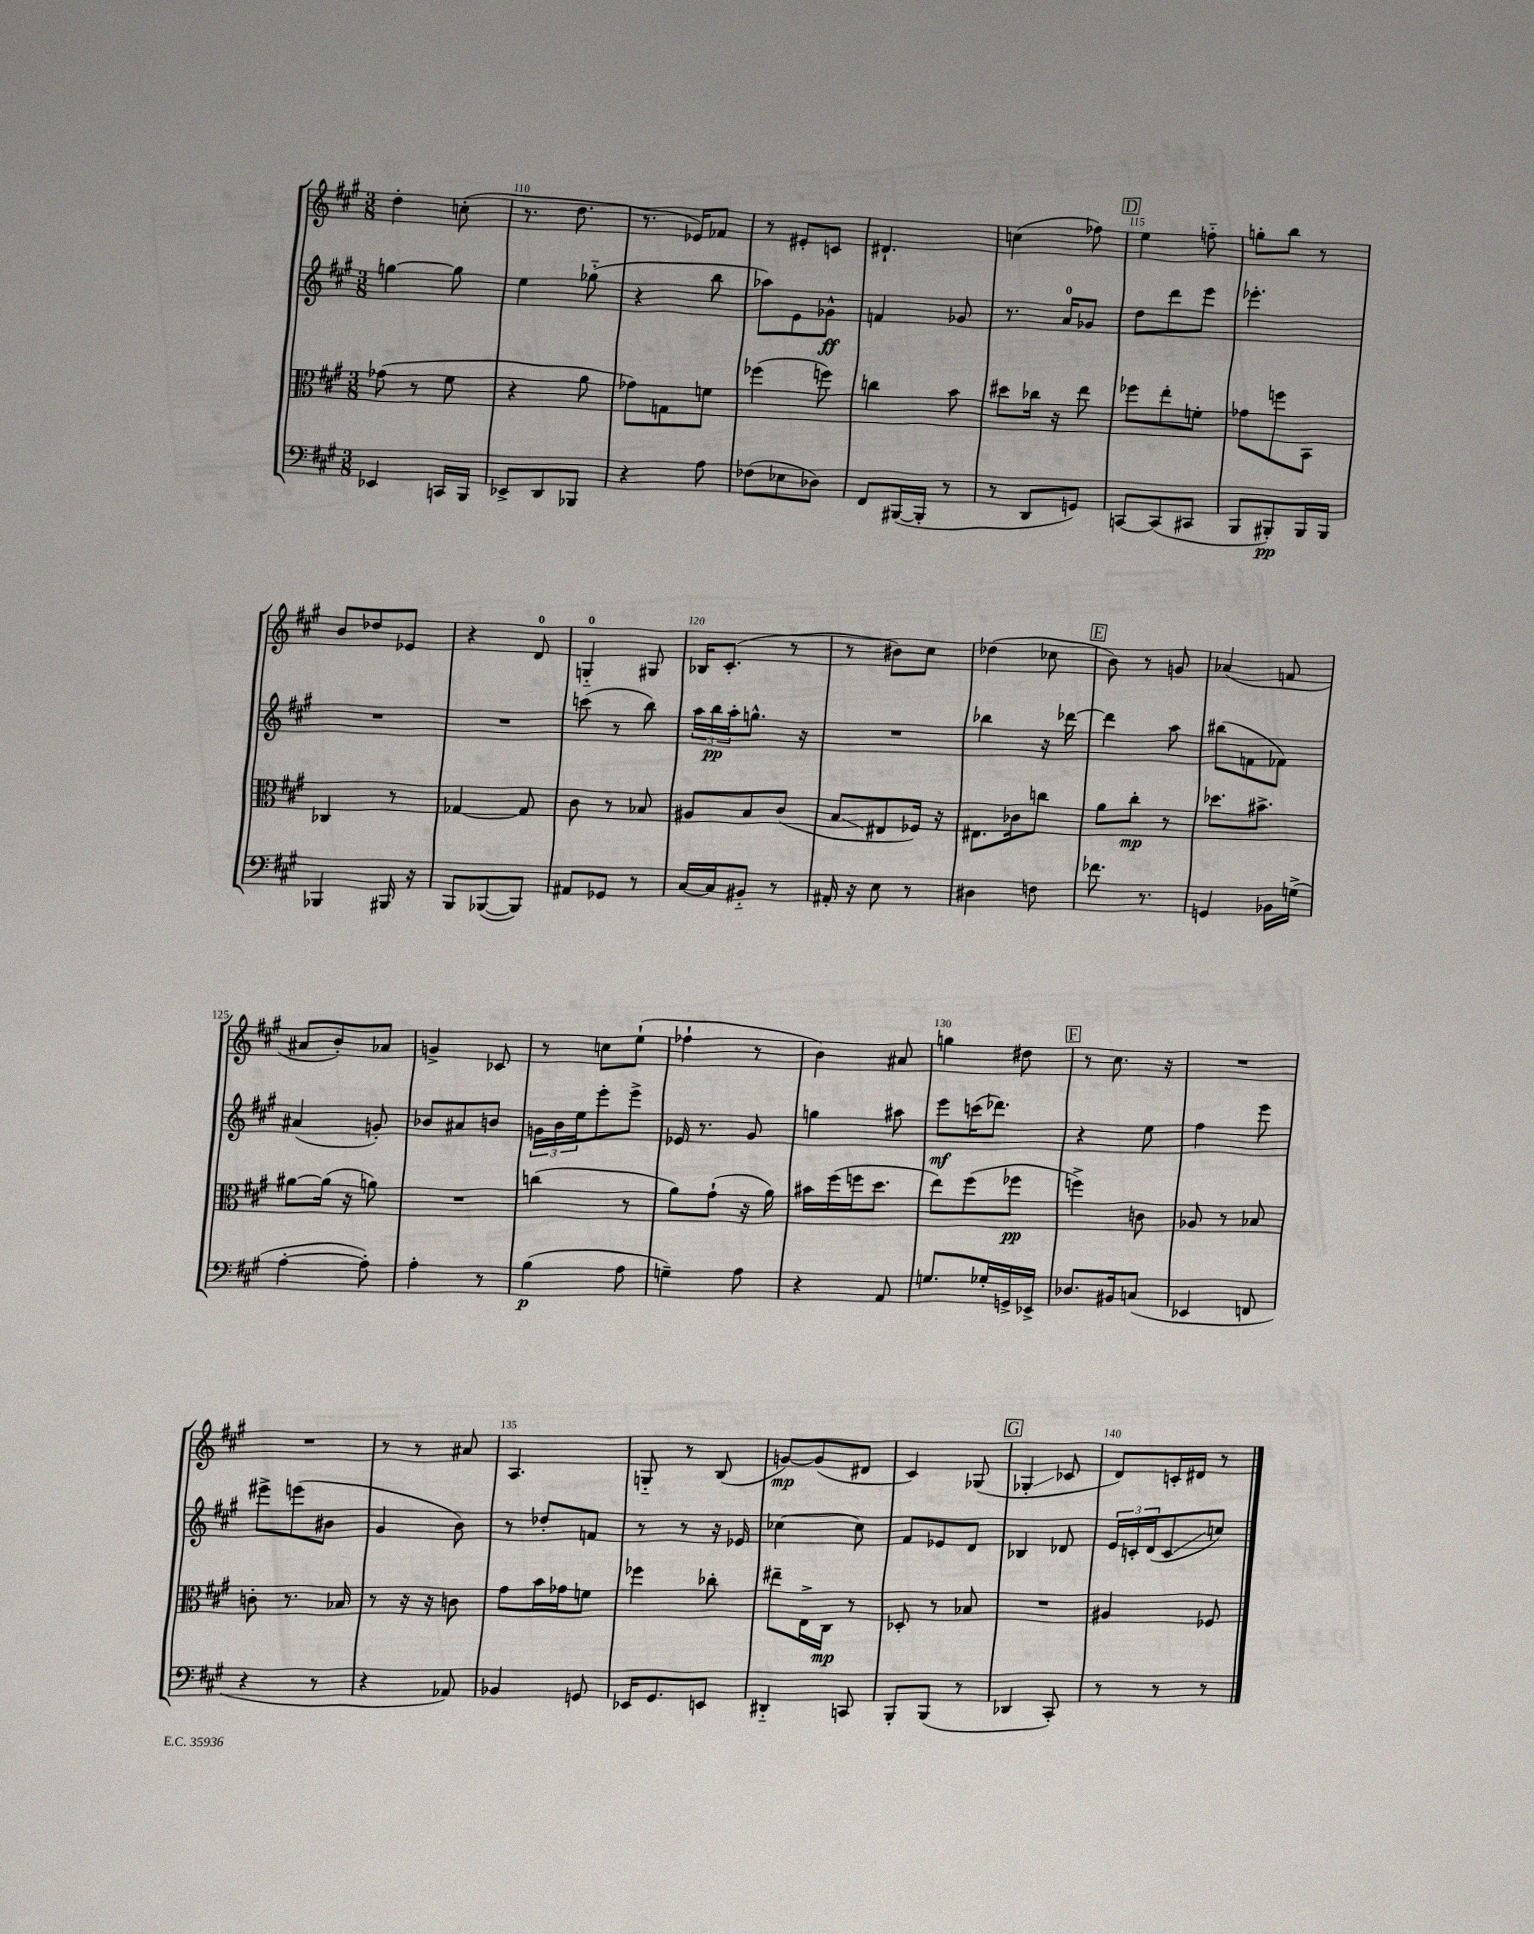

**kern	**kern	**kern	**kern
*staff4	*staff3	*staff2	*staff1
*clefF4	*clefC3	*clefG2	*clefG2
*k[f#c#g#]	*k[f#c#g#]	*k[f#c#g#]	*k[f#c#g#]
*M3/8	*M3/8	*M3/8	*M3/8
4EE-	(8g-	[4gg	4dd'
.	8r	.	.
16CC	8f#	8gg]	(8cc'
16BBB	.	.	.
=	=	=	=
8EE-^	4r	4ee	8.r
8DD	.	.	.
.	.	.	8.dd
8BBB-	8a	(8gg-'~	.
=	=	=	=
4r	8g-)	4r	8.r
.	8G	.	.
.	.	.	16e-)
8A	8f	8bb	8f-
=	=	=	=
(8F-	(4ff-	8aa-)	8r
8E-	.	8e	8e#'
8D-)	8ff)	8g-^^	8c
=	=	=	=
8FF#	4cc	4f	4.d#`
([16BBB#	.	.	.
16BBB#']	.	.	.
8r	8b	8g-	.
=	=	=	=
8r	8dd#	8.r	(4cc
8DD	16cc-	.	.
.	16r	16a	.
8GG)	8ee	8g-	8ff-)
=	=	=	=
[8CC	8ff-	8dd	4ee
(8CC]	8ee'	8ddd	.
8CC#	8f'	8eee	8ff'~
=	=	=	=
8BBB	8g-	4.eee-'	8gg'
8BBB#')	8ff	.	8bb
16BBB#	8BB	.	8r
16BBB#	.	.	.
=	=	=	=
4BBB-	4C-	4.r	8b
.	.	.	8dd-
16BBB#	8r	.	8e-
16r	.	.	.
=	=	=	=
8BBB	[4G-	4.r	4r
([8BBB-	.	.	.
8BBB-])	8G-]	.	8d
=	=	=	=
8AA#	8c#	(8ccc	4G'~
8GG-	8r	8r	.
8r	8B-	8bb)	8G#
=	=	=	=
[16C#	8A#	24aa	16B-
.	.	24bb	.
16C#]	.	.	(8.c#'
.	.	24aa'	.
8BB#'~	8B	8.gg^^	.
8r	(8c#	.	8r
.	.	16r	.
=	=	=	=
16AA#'	8B	4.r	8r
16r	.	.	.
8E	8E#	.	8b#)
8r	16F-)	.	8cc#
.	16r	.	.
=	=	=	=
4D#	8.E#	4bb-	(4dd-
.	16c-	.	.
8F	8cc	16r	8cc-
.	.	[16ddd-	.
=	=	=	=
8.f-	8a	4ddd-]	8b)
.	8cc#'	.	8r
8.r	.	.	.
.	8r	8aa	8g
=	=	=	=
4GG	8.dd-	(8bb#	(4a-
.	.	8f	.
.	8.b#^	.	.
16BB-	.	8f-)	8f
(16G^	.	.	.
=	=	=	=
[4A'	[8a#	(4a#	8a#
.	(16a#]	.	8b')
.	16r	.	.
8A'])	8a)	8g')	8a-
=	=	=	=
4A'	4.r	8b-	4g^
.	.	8a#	.
8r	.	8b	8c-
=	=	=	=
(4B	(4cc	24g	8r
.	.	24b	.
.	.	24ee	.
.	.	8eee'	8cc
8A	8r	8eee^	(8ee`
=	=	=	=
4G~)	8a)	16e-	4ff-`
.	.	8.r	.
.	(8g#`	.	.
8A	16r	8g#	8r
.	16a)	.	.
=	=	=	=
4r	16b#	4gg	4b)
.	(16ff#	.	.
.	16ff	.	.
.	8.dd	.	.
8AA	.	8aa#	8a#
=	=	=	=
8.G	8ee)	8eee	4gg
.	(8ff#	(16ccc	.
16G-'	.	8.ddd-)	.
16GG^	8ff-	.	8dd#
16EE-^	.	.	.
=	=	=	=
8.D-	4ff^)	4r	8r
.	.	.	8.cc#
16BB#	.	.	.
(8C	8c	8ee	.
.	.	.	16r
=	=	=	=
4EE-	8A-	4ff#	4.r
.	8r	.	.
8FF	8B-	8eee	.
=	=	=	=
4r	8c'	8eee#^	4.r
.	8.r	(8eee	.
8r	.	8b#	.
.	16B-	.	.
=	=	=	=
4r	8r	4g#	8r
.	16r	.	8r
.	16r	.	.
8AA-)	8c	8b)	8a#
=	=	=	=
4BB-	8g#	8r	4.A
.	16b	8dd-'	.
.	16g-	.	.
8GG	8f	8f	.
=	=	=	=
16EE-	4ff-	8r	8G'~
8.GG#	.	.	.
.	.	8r	8r
8EE	8cc-'	16r	(8B
.	.	16e-	.
=	=	=	=
4DD#'~	8ee#~	[4cc-	[8g)
.	16E^	.	(8g]
.	16C#	.	.
8CC	8r	8cc-]	8d#
=	=	=	=
8BBB'	8D-'	8f#	4c#)
(8BBB	8r	8e-	.
8r	8B-	8d	(8G-
=	=	=	=
4DD-	4.r	4B-	4G-'
8CC#')	.	8d-	8c-
=	=	=	=
8r	4A#	24e	8d)
.	.	24c'	.
.	.	(24d	.
8r	.	8c	16c'
.	.	.	16d#
8r	8F-	8cc)	8r
==	==	==	==
*-	*-	*-	*-
